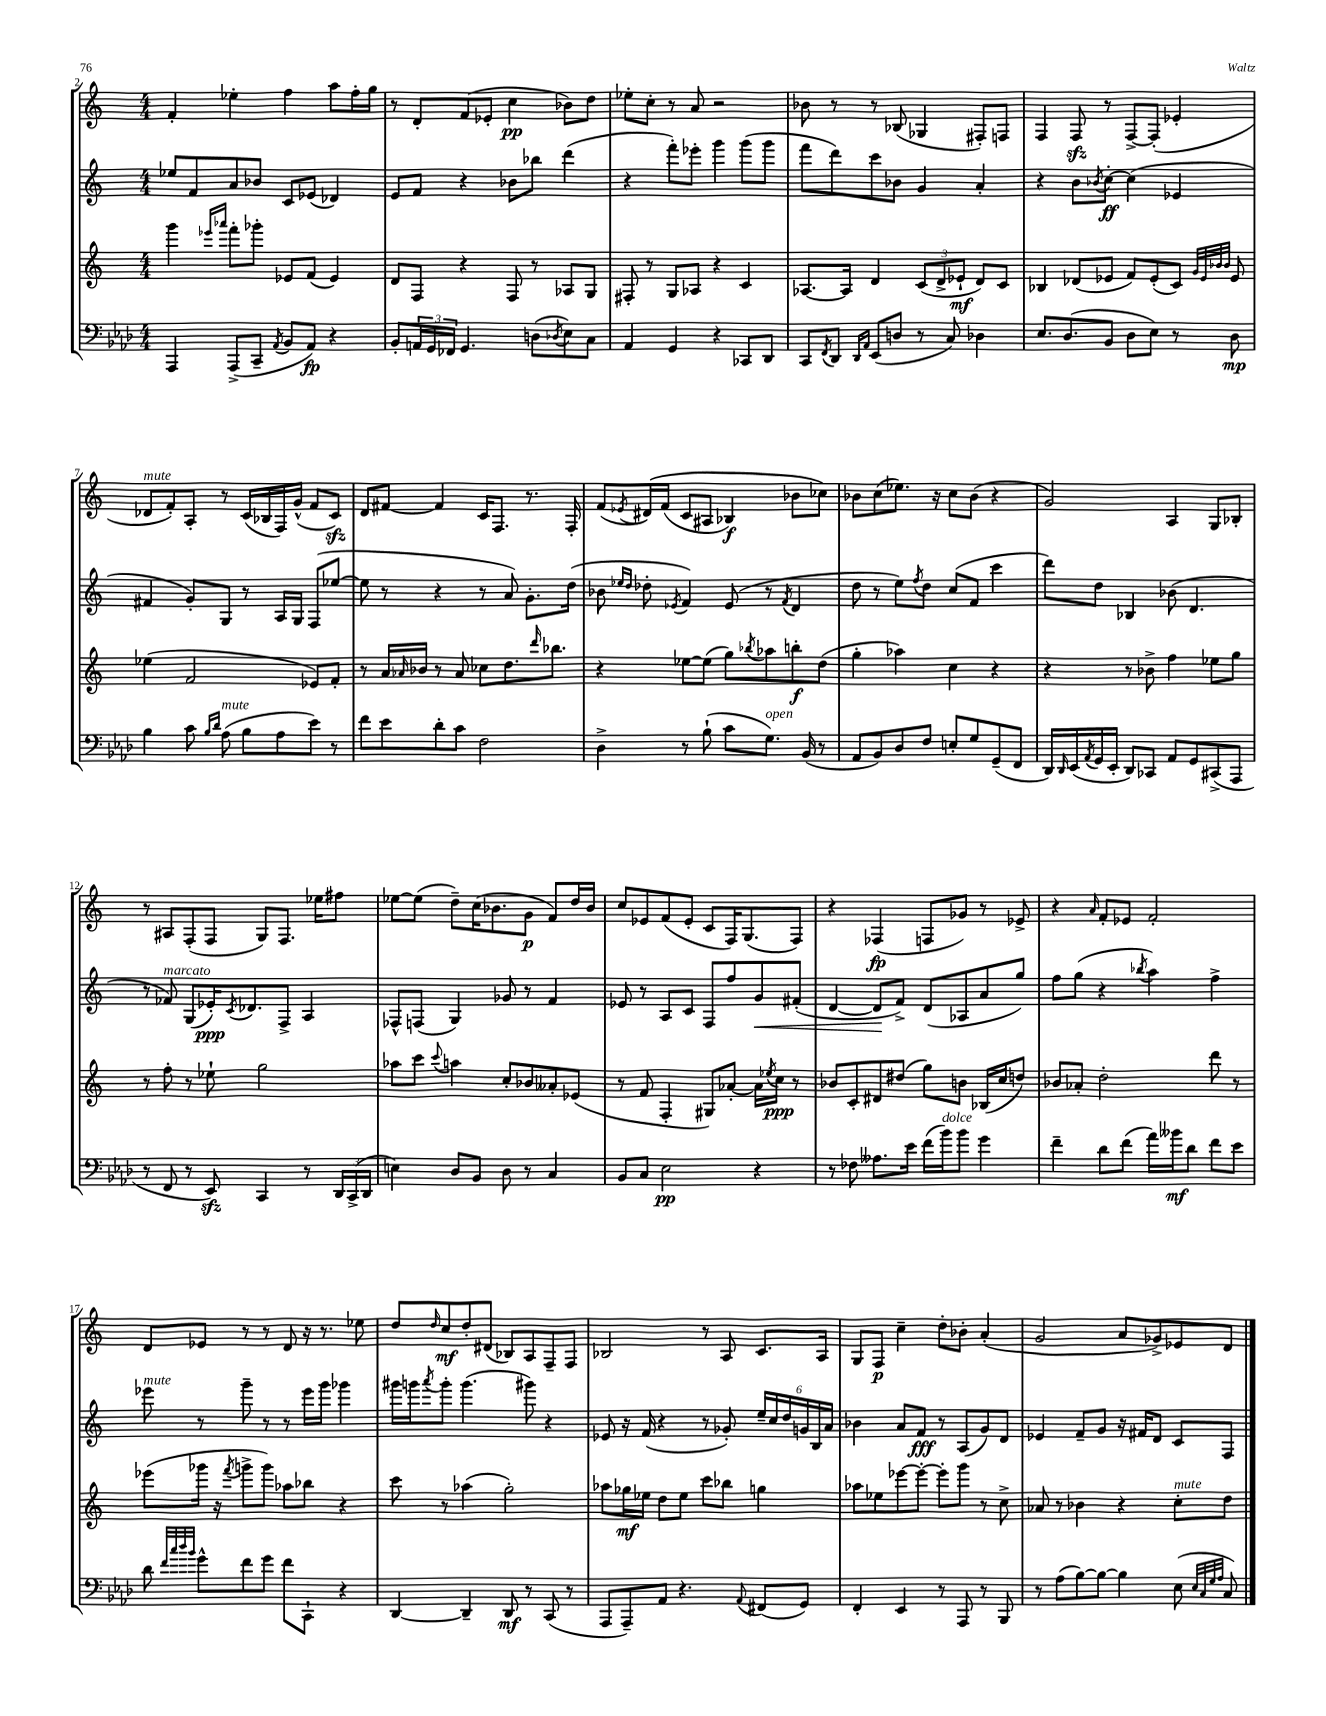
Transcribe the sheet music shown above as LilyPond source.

<<
\new StaffGroup <<
\new Staff = "s0" {
    \clef treble \key c \major \numericTimeSignature \time 4/4
    f'4-. ees''4-. f''4 a''8 f''16-. g''16 |
    r8 d'8-. f'8( ees'8-. c''4\pp bes'8) d''8 |
    ees''8-. c''8-. r8 a'8 r2 |
    bes'8 r8 r8 bes8( ges4 fis8-.) f8 |
    f4 f8\sfz r8 f8~-> f8-.( ees'4-. |
    des'8^\markup { \italic "mute" } f'8-.) a8-. r8 c'16( bes16 f16) g'16-^( f'8 c'8\sfz) |
    d'8 fis'8~ fis'4 c'16 f8. r8. f16-. |
    f'8( \acciaccatura { ees'8 } dis'16)\( f'16( c'8 ais8 bes4\f) bes'8 ces''8\) |
    bes'8 c''8( ees''8.) r16 c''8 bes'8( r4 |
    g'2) a4 g8 bes8-. |
    r8 ais8 f8-.( f8 g8) f8. ees''16 fis''8 |
    ees''8~ ees''8( d''8--) c''16( bes'8. g'8\p f'8) d''16 bes'16 |
    c''8 ees'8 f'8( ees'8-. c'8 f16) g8.( f8) |
    r4 fes4\fp( f8 ges'8) r8 ees'8-> |
    r4 \grace { a'16 } f'8-. ees'8 f'2-. |
    d'8 ees'8 r8 r8 d'8 r16 r8. ees''8 |
    d''8 \grace { d''16 } c''8\mf d''8-. dis'8( bes8) a8 f8-- f8 |
    bes2 r8 a8 c'8. a16 |
    g8 f8\p c''4-- d''8-. bes'8-. a'4-.( |
    g'2 a'8 ges'8->) ees'8 d'8 \bar "|." |
}
\new Staff = "s1" {
    \clef treble \key c \major \numericTimeSignature \time 4/4
    ees''8 f'8 a'8 bes'8 c'8 ees'8( des'4) |
    e'8 f'8 r4 bes'8 bes''8 d'''4( |
    r4 f'''8-.) ees'''8-. g'''4 g'''8( g'''8 |
    f'''8 d'''8) c'''8 bes'8 g'4 a'4-. |
    r4 b'8 \acciaccatura { bes'8 } c''8~-.\ff c''4( ees'4 |
    fis'4 g'8-.) g8 r8 a16 g16 f8( ees''8~ |
    ees''8 r8 r4 r8 a'8) g'8.-. d''16( |
    bes'8 \grace { ees''16 d''16 } des''8-. \acciaccatura { ees'8 } f'4) ees'8( r8 \acciaccatura { f'8 } d'4 |
    d''8 r8 e''8) \acciaccatura { f''8 } d''8 c''8( f'8 c'''4 |
    d'''8) d''8 bes4 bes'8( d'4. |
    r8 fes'8^\markup { \italic "marcato" }) g8( ees'16-.\ppp) \acciaccatura { c'8 } des'8. f8-> a4 |
    fes8-^ f8( g4) ges'8 r8 f'4 |
    ees'8 r8 a8 c'8 f8 f''8 g'8\< fis'8-.( |
    d'4~ d'8\! f'8->) d'8( aes8 a'8 g''8) |
    f''8 g''8( r4 \acciaccatura { bes''8 } a''4) f''4-> |
    ees'''8^\markup { \italic "mute" } r8 g'''8-- r8 r8 ees'''16 g'''16 ges'''4 |
    gis'''16 g'''16 \acciaccatura { a'''8 } g'''8-. g'''4.( gis'''8) r4 |
    ees'8 r16 f'16( r4 r8 ges'8-.) \tuplet 6/4 { e''16-- c''16 d''16 g'16 b16 a'16 } |
    bes'4 a'8 f'8\fff r8 a8( g'8) d'8 |
    ees'4 f'8-- g'8 r16 fis'16 d'8 c'8 f8 \bar "|." |
}
\new Staff = "s2" {
    \clef treble \key c \major \numericTimeSignature \time 4/4
    g'''4 \grace { ees'''16 aes'''16 } f'''8-. ges'''8-. ees'8 f'8( ees'4) |
    d'8 f8 r4 f8 r8 aes8 g8 |
    fis8-. r8 g8 aes8 r4 c'4 |
    aes8.~ aes16 d'4 \tuplet 3/2 { c'8( d'8-> ees'8-!\mf } d'8) c'8 |
    bes4 des'8( ees'8 f'8) ees'8-.( c'8) \grace { g'32 ees'32 bes'32 bes'32 } ees'8 |
    ees''4( f'2 ees'8) f'8-. |
    r8 a'16 \grace { aes'16 } bes'16 r8 aes'8 ces''8 d''8. \grace { d'''16 } bes''8. |
    r4 ees''8~ ees''8( g''8) \acciaccatura { bes''8 } aes''8 b''8-.\f d''8( |
    g''4-. aes''4) c''4 r4 |
    r4 r8 bes'8-> f''4 ees''8 g''8 |
    r8 f''8-. r8 ees''8-! g''2 |
    aes''8 c'''8 \appoggiatura { c'''8 } a''4 c''8-. bes'8 aeses'8-. ees'8( |
    r8 f'8 f4-. gis8) aes'8~-. aes'16 \acciaccatura { ees''8 } c''16\ppp r8 |
    bes'8 c'8-. dis'8 dis''8( g''8) b'8 bes16( c''16 d''8) |
    bes'8 aes'8-. d''2-. d'''8 r8 |
    ees'''8( ges'''16 r16 \acciaccatura { f'''8 } g'''8-> g'''8) aes''8 bes''8 r4 |
    c'''8 r8 aes''4( g''2-.) |
    aes''8 ges''16\mf ees''16 d''8 ees''8 c'''8 bes''8 g''4 |
    aes''8 ees''8 ees'''8~ ees'''8~-. ees'''8-. g'''8 r8 c''8-> |
    aes'8 r8 bes'4 r4 c''8-.^\markup { \italic "mute" } d''8 \bar "|." |
}
\new Staff = "s3" {
    \clef bass \key aes \major \numericTimeSignature \time 4/4
    aes,,4 aes,,8->( c,8-- \acciaccatura { aes,8 } bes,8 aes,8\fp) r4 |
    bes,8-. \tuplet 3/2 { a,16 g,16 fes,16 } g,4. d8( \acciaccatura { des8 } ees8) c8 |
    aes,4 g,4 r4 ces,8 des,8 |
    c,8 \acciaccatura { f,8 } des,8 \grace { des,16 aes,16 } ees,8( d8 r8 c8) des4 |
    ees8. des8.( bes,8 des8 ees8) r8 des8\mp |
    bes4 c'8 \grace { bes16 des'16 } aes8^\markup { \italic "mute" }( bes8 aes8 ees'8) r8 |
    f'8 ees'8 des'8-. c'8 f2 |
    des4-> r8 bes8-!( c'8 g8.^\markup { \italic "open" }) bes,16( r8 |
    aes,8 bes,8) des8 f8 e8-. g8 g,8--( f,8 |
    des,16) \grace { des,16 } ees,16( \acciaccatura { aes,8 } g,16 ees,16-. des,8) ces,8 aes,8 g,8 cis,8->( aes,,8 |
    r8 f,8 r8 ees,8\sfz) c,4 r8 \tuplet 3/2 { des,16 c,16->( des,16 } |
    e4) des8 bes,8 des8 r8 c4 |
    bes,8 c8 ees2\pp r4 |
    r8 fes8 aeses8. ees'16 f'16( bes'16^\markup { \italic "dolce" }) bes'8 g'4 |
    f'4-- des'8 f'8( aes'16) beses'16\mf des'8 f'8 ees'8 |
    des'8 \grace { f'32 c''32 des''32 bes'32 } g'8-^ f'8 g'8 f'8 c,8-! r4 |
    des,4~ des,4-- des,8\mf r8 c,8( r8 |
    aes,,8 aes,,8--) aes,8 r4. \appoggiatura { aes,8 } fis,8( g,8) |
    f,4-. ees,4 r8 aes,,8 r8 bes,,8 |
    r8 aes8( bes8~) bes8~ bes4 ees8( \grace { ees32 c32 g32 aes32 } c8) \bar "|." |
}
>>
>>
\layout { \context { \Score currentBarNumber = #2 } }
